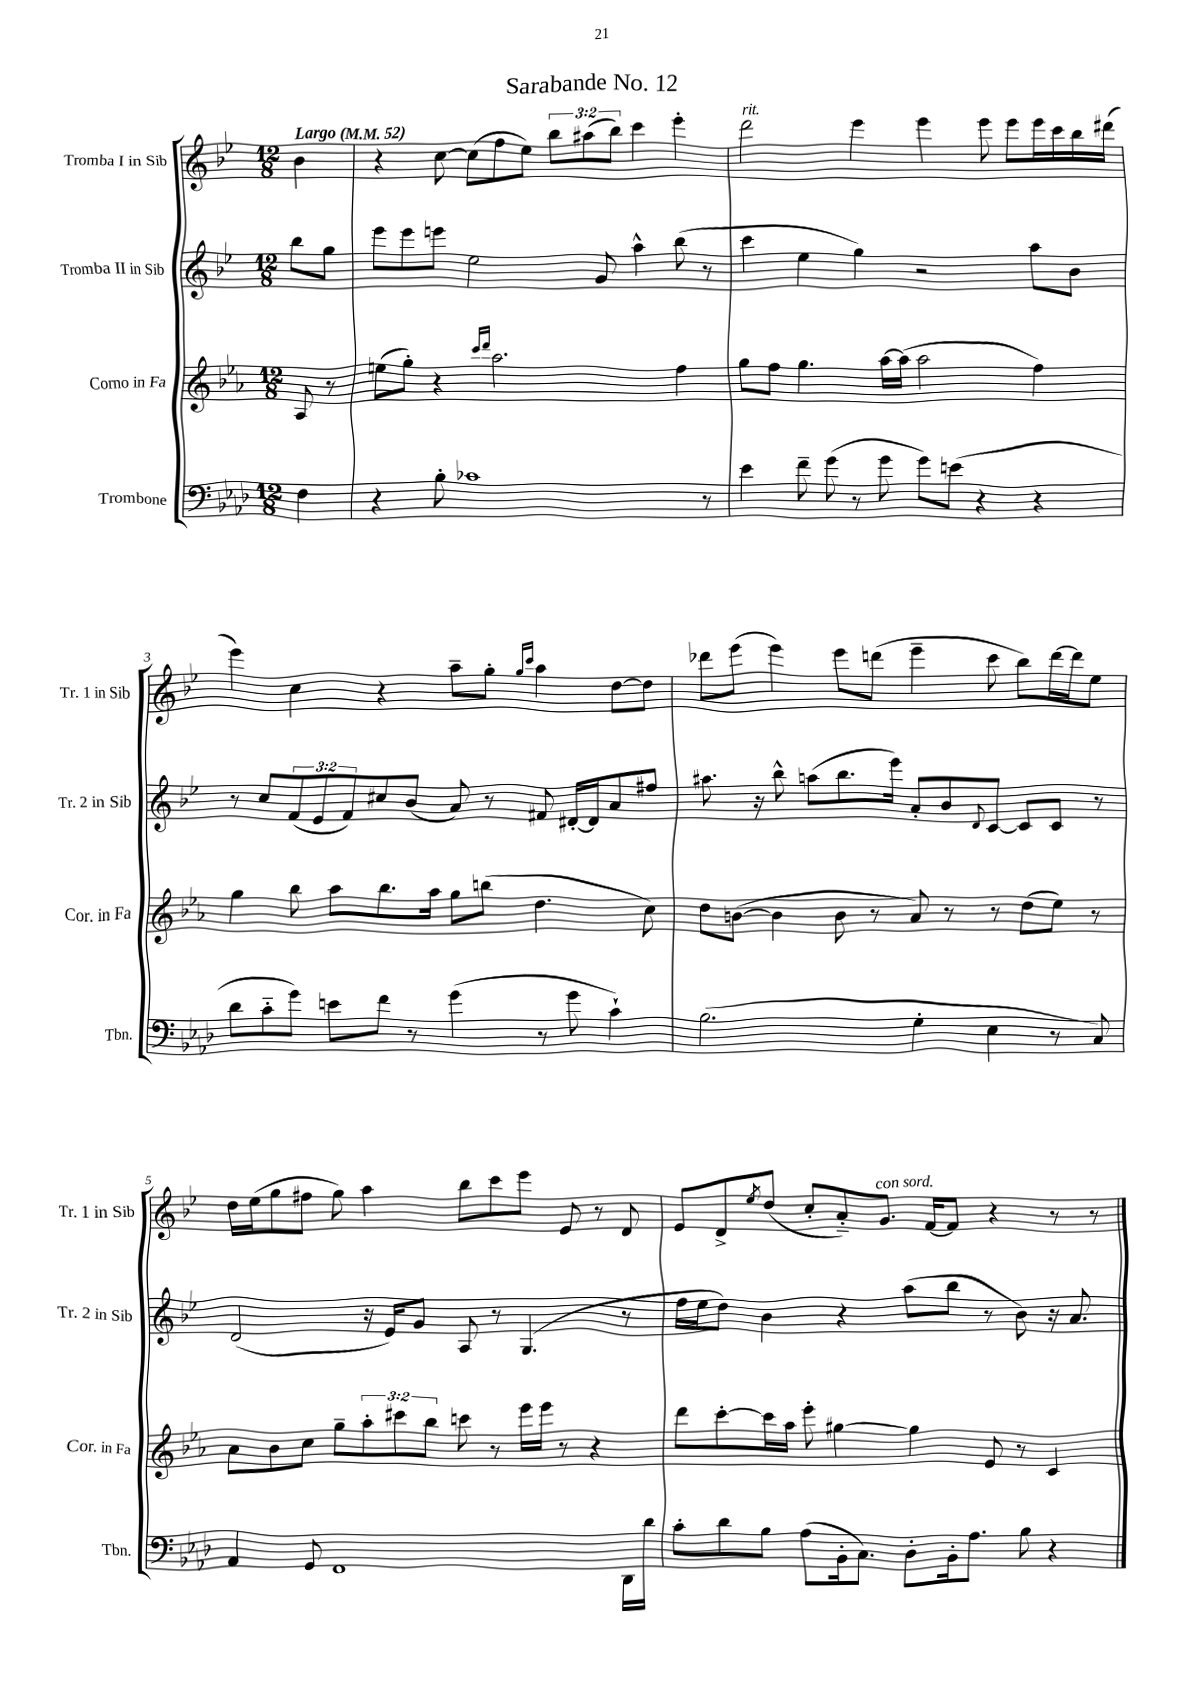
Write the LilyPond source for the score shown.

\header { title = "Sarabande No. 12" }
<<
\new StaffGroup <<
\new Staff = "s0" \with { instrumentName = "Tromba I in Sib" shortInstrumentName = "Tr. 1 in Sib" } {
    \clef treble \key bes \major \numericTimeSignature \time 12/8 \override Staff.TupletNumber.text = #tuplet-number::calc-fraction-text \partial 4 \tempo "Largo" 4 = 52
    bes'4 |
    r4 c''8~ c''8( f''8 ees''8) \tuplet 3/2 { bes''8 ais''8( bes''8) } c'''4 ees'''4-. |
    d'''2^\markup { \italic "rit." } ees'''4 ees'''4 ees'''8 ees'''8 ees'''16 c'''16 bes''16 dis'''16( |
    ees'''4) c''4 r4 a''8-- g''8-. \grace { g''16 c'''16 } a''4 d''8~ d''8 |
    des'''8 ees'''8( ees'''4) ees'''8 d'''8( ees'''4-- c'''8 bes''8) d'''16~ d'''16 ees''8 |
    d''16 ees''16( g''8 fis''8 g''8) a''4 bes''8 c'''8 ees'''8 ees'8 r8 d'8 |
    ees'8 d'8-> \acciaccatura { ees''8 } d''8( c''8-. a'8-_) g'8.^\markup { \italic "con sord." } f'16~ f'8 r4 r8 r8 \bar "|." |
}
\new Staff = "s1" \with { instrumentName = "Tromba II in Sib" shortInstrumentName = "Tr. 2 in Sib" } {
    \clef treble \key bes \major \numericTimeSignature \time 12/8 \override Staff.TupletNumber.text = #tuplet-number::calc-fraction-text \partial 4
    bes''8 g''8 |
    ees'''8 ees'''8 e'''8 ees''2 g'8 a''4-^ bes''8( r8 |
    c'''4 ees''4 g''4) r2 a''8 bes'8 |
    r8 c''8 \tuplet 3/2 { f'8( ees'8 f'8) } cis''8 bes'8( a'8) r8 fis'8 dis'16~-. dis'16 a'8 fis''8 |
    ais''8. r16 bes''8-^ a''8( bes''8. ees'''16) a'8-. bes'8 \appoggiatura { d'8 } c'8~ c'8 c'8 r8 |
    d'2( r16 ees'16) g'8 a8 r8 g4.( r8 |
    f''16 ees''16 d''8) bes'4 r4 a''8( bes''8 r8 bes'8) r16 a'8. \bar "|." |
}
\new Staff = "s2" \with { instrumentName = "Corno in Fa" shortInstrumentName = "Cor. in Fa" } {
    \clef treble \key ees \major \numericTimeSignature \time 12/8 \override Staff.TupletNumber.text = #tuplet-number::calc-fraction-text \partial 4
    aes8 r8 |
    e''8( g''8-.) r4 \grace { c'''16 d'''16 } aes''2. f''4 |
    g''8 f''8 g''4. aes''16~ aes''16( aes''2 f''4) |
    g''4 bes''8 aes''8 bes''8. aes''16 g''8 b''8( d''4. c''8) |
    d''8 b'8~( b'4 b'8 r8 aes'8) r8 r8 d''8( ees''8) r8 |
    aes'8 bes'8 c''8 g''8-- \tuplet 3/2 { aes''8-. cis'''8 bes''8 } c'''8 r8 ees'''16 ees'''16 r8 r4 |
    d'''8 c'''8~-. c'''16 aes''16 ees'''8-. gis''4~ gis''4 ees'8 r8 c'4 \bar "|." |
}
\new Staff = "s3" \with { instrumentName = "Trombone" shortInstrumentName = "Tbn." } {
    \clef bass \key aes \major \numericTimeSignature \time 12/8 \partial 4
    f4 |
    r4 bes8-. ces'1 r8 |
    ees'4 f'8-- g'8( r8 g'8 g'8) e'8( r4 r4 |
    des'8 c'8-_ g'8) e'8 f'8 r8 g'4( r8 g'8 c'4-!) |
    bes2.( g4-. ees4 r8 c8) |
    aes,4 g,8 f,1 des,16 des'16 |
    c'8-. des'8 bes8 aes8( bes,16-. c8.) des8-. bes,16-. aes8. bes8 r4 \bar "|." |
}
>>
>>
